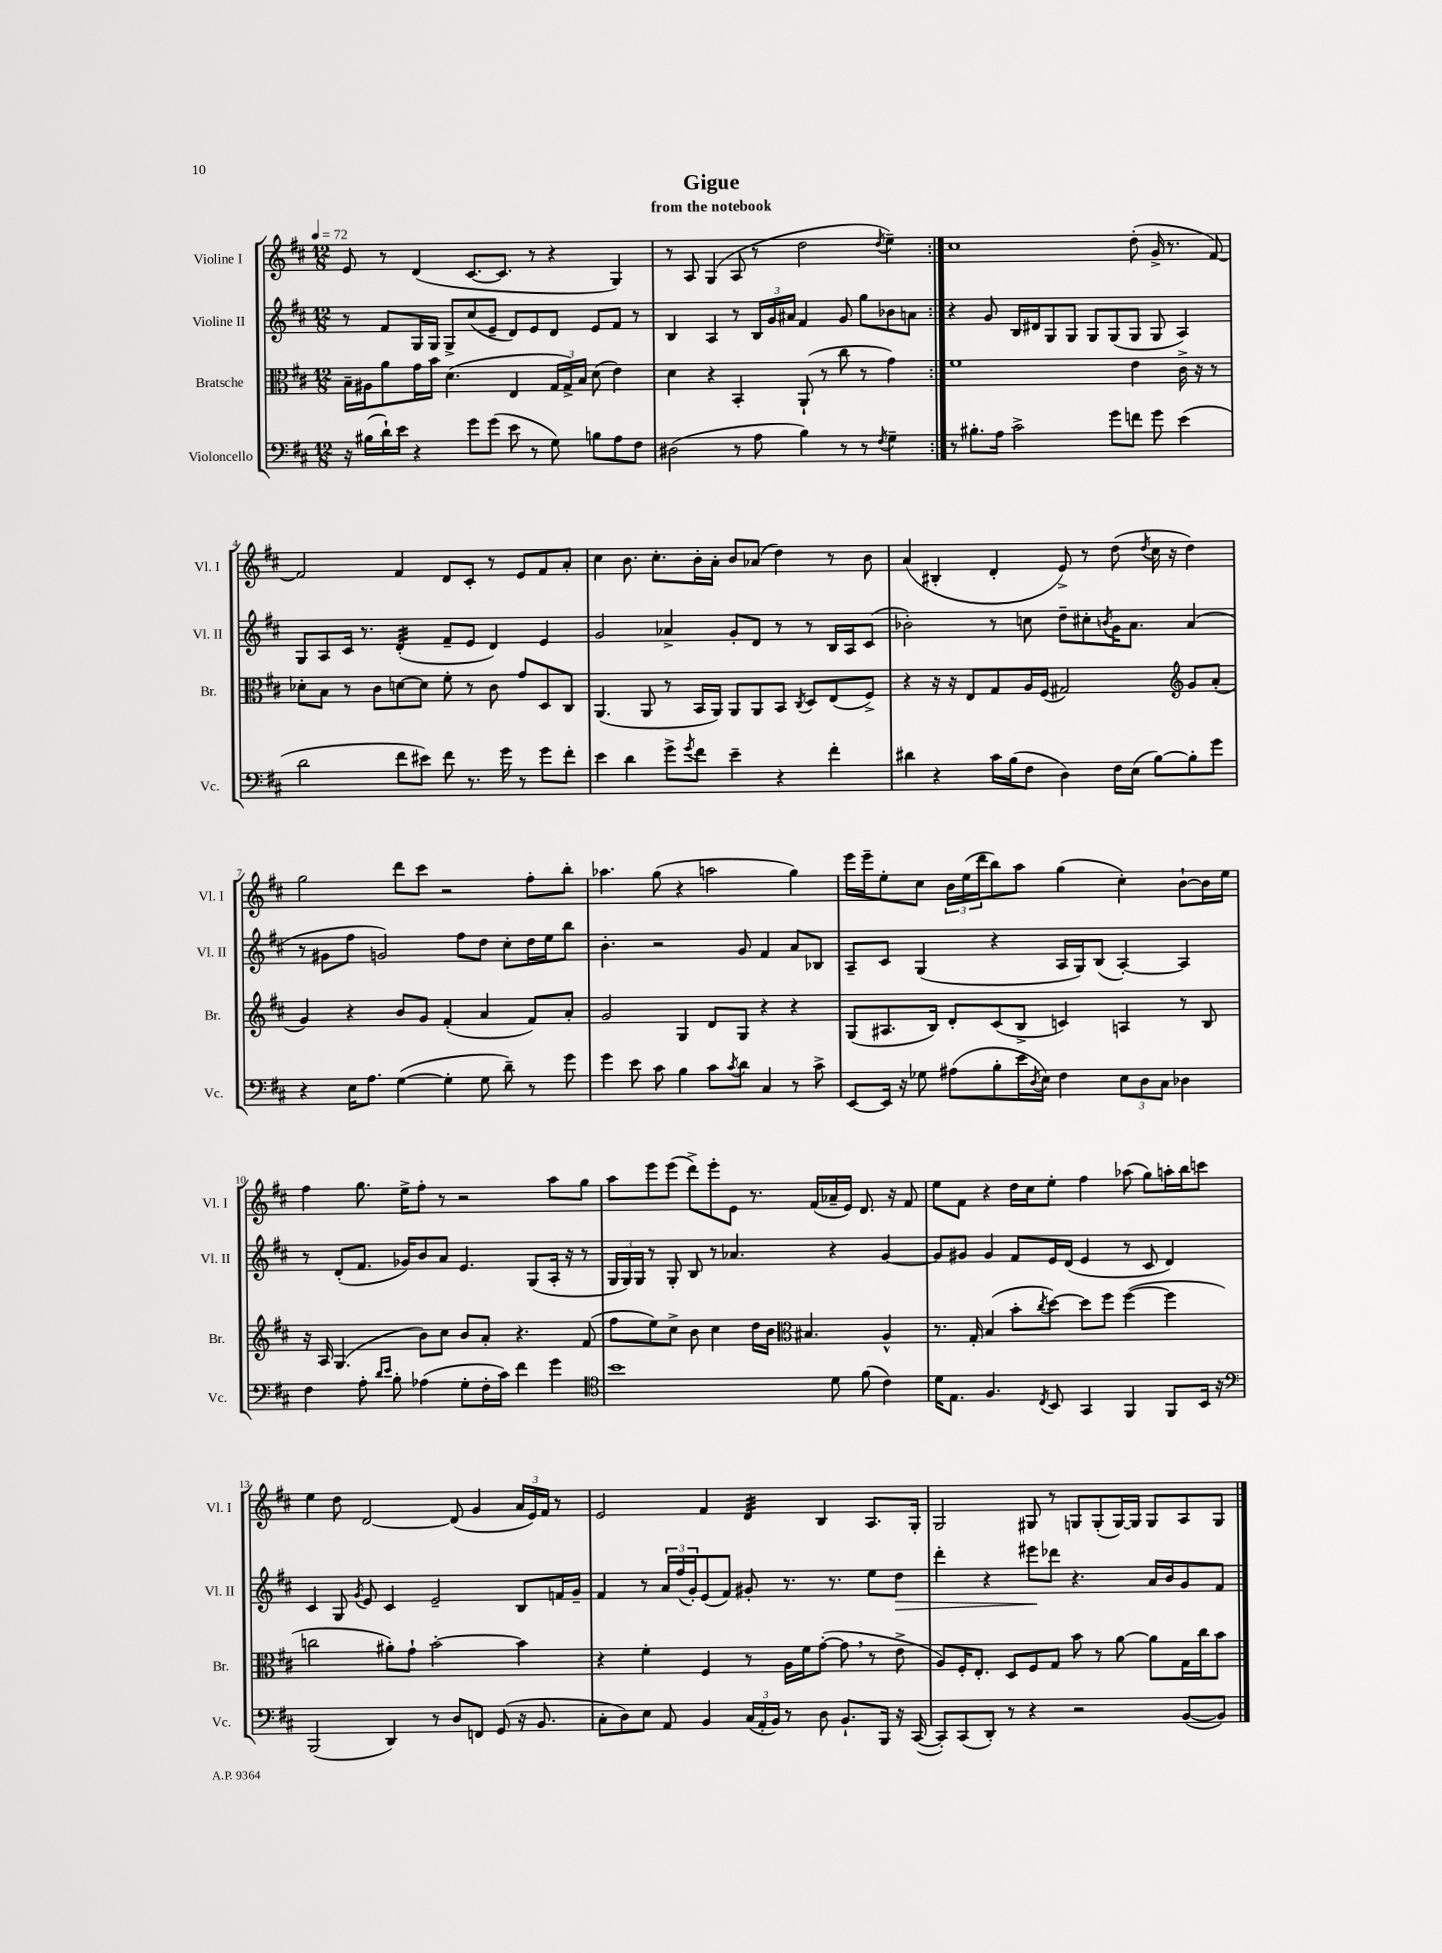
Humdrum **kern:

**kern	**kern	**kern	**kern
*staff4	*staff3	*staff2	*staff1
*clefF4	*clefC3	*clefG2	*clefG2
*k[f#c#]	*k[f#c#]	*k[f#c#]	*k[f#c#]
*M12/8	*M12/8	*M12/8	*M12/8
*MM72	*MM72	*MM72	*MM72
16r	16B~	8r	8e
(16B#	16A#	.	.
16d`)	8a	8f#	8r
16e	.	.	.
4r	16g	16G	(4d
.	16b	16G	.
.	(4.d	8G^	.
8g	.	(8cc#	[8.c#
(8g	.	8e~	.
.	.	.	8.c#]
8e	4E	8d)	.
8r	.	8e	8r
8G)	24G	8d	4r
.	24G^)	.	.
.	24B	.	.
8B	(8d	8e	.
8A	4e)	8f#	4G)
8F#	.	8r	.
=	=	=	=
(2D#	4d	4B	8r
.	.	.	8A
.	4r	4A	(4G
8r	4BB'	8r	8A
8A	.	24B	8r
.	.	24g	.
.	.	24a#	.
4B)	(8AA`	4f#	2dd
.	8r	.	.
8r	8cc#	8g	.
8r	8r	8gg	.
8qF#	.	.	8qdd
4G~	4g)	8b-	4ee~)
.	.	8a	.
=:|!	=:|!	=:|!	=:|!
8r	1f#	4r	1cc#
8.B#'	.	.	.
.	.	8g	.
16A	.	.	.
2c#^	.	16B	.
.	.	16d#	.
.	.	8G	.
.	.	8G	.
.	.	8G	.
8g	.	(8G	.
8f	4e	8G	(8dd'
8g	.	8G	16g^
.	.	.	8.r
(4e	16c#^	4A)	.
.	16r	.	.
.	8r	.	[8f#)
=	=	=	=
2d	8d-'	8G	2f#]
.	8B	8A	.
.	8r	16c#	.
.	.	8.r	.
.	8c#	.	.
8f#	[8d	(4d'	4f#
8e#)	8d]	.	.
8f#	8f#'	8f#~	8d
8.r	8r	8e	8c#'
.	8c#	4d)	8r
16g	.	.	.
8r	8g	.	8e
8g	8D	4e	8f#
8f#'	8C#	.	8a'
=	=	=	=
4e	(4.AA	2g	4cc#
4d	.	.	8.b
.	8AA	.	.
.	.	.	8.cc#'
8g^	8r	4a-^	.
8qg	.	.	.
8f#	16BB	.	16b'
.	16AA)	.	16a'
4e~	8AA	8g'	8b
.	8AA	8d	(8a-
4r	8BB	8r	4dd)
.	8qC#	.	.
.	8D	8r	.
4f#'	(8E	16B	8r
.	.	16A	.
.	8F#^)	(8c#	8b
=	=	=	=
4d#	4r	2b-')	(4a
4r	16r	.	4B#'
.	16r	.	.
.	8E	.	.
16c#	8G	8r	4d'
(16B	.	.	.
8F#	16A	8cc	.
.	(16F#	.	.
4D)	2G#)	8dd~	8e^)
.	.	8cc#'	8r
.	.	8qb	.
16F#	.	16g	(8dd
(16E	.	8.a	.
.	.	.	8qdd
[8B)	.	.	16cc#
.	.	.	16r
*	*clefG2	*	*
8B']	8g	(4a	4dd)
8g	(8a'	.	.
=	=	=	=
4r	4g)	8r	2gg
.	.	8g#	.
16E	4r	8ff#	.
8.A	.	.	.
.	.	2g)	.
([4G	8b	.	8ddd
.	8g	.	8ccc#
4G']	(4f#'	.	2r
.	.	8ff#	.
8G	4a	8dd	.
8d~)	.	8cc#'	.
8r	8f#)	16dd	8ff#'
.	.	16ee	.
8g	8a'	8bb	8bb'
=	=	=	=
4g	2g	4.b'	4.aa-
8e	.	.	.
8c#	.	2r	(8gg
4B	4G	.	4r
8c#	8d	.	2aa
8qc#	.	.	.
8d	8G	8g	.
4C#	4r	4f#	.
8r	4r	8a	4gg)
8c#^	.	8B-	.
=	=	=	=
[8EE	(8G	8A~	16eee
.	.	.	16eee~
16EE]	8.A#	8c#	8ee'
16r	.	.	.
8G-	.	(4G	8cc#
.	16B)	.	.
(8A#	8d'	.	24b
.	.	.	(24ee
.	.	.	24ddd
8B'	(8c#	4r	8bb)
16e	8B^	.	8aa
8qD	.	.	.
16E)	.	.	.
4F#	4c)	16A	(4gg
.	.	16G)	.
.	.	(8B	.
12E	4A	[4A')	4cc#')
12D	.	.	.
12C#	.	.	.
4D-	8r	4A]	[8b`
.	8B	.	16b]
.	.	.	16ee
=	=	=	=
4F#	16r	8r	4ff#
.	16A	.	.
.	(4.G	(8d'	.
8A'	.	8.f#	8.gg
16qqd	.	.	.
16qqe	.	.	.
8B'	.	.	.
.	.	16g-)	16ee^
(4A-	8b)	8b	8ff#'
.	8cc#	8a	8r
8G'	8b	4.e	2r
16F#'	8a'	.	.
16c#)	.	.	.
4f#	4.r	.	.
.	.	(8G	.
4g	.	16A'	8aa
.	.	16r	.
.	(8f#	8r	8gg
=	=	=	=
*clefC4	*	*	*
1b	8ff#	24G	8aa
.	.	24G)	.
.	.	24G	.
.	8ee)	8r	8eee
.	8cc#^	8G'	(8eee
.	8b	8B	8ddd^)
.	4cc#	8r	8eee'
.	.	4.a-	8e
.	16dd	.	8.r
.	16b	.	.
*	*clefC3	*	*
.	4.B#	.	.
.	.	.	(16f#
8d	.	4r	16a-~
.	.	.	16e)
(8f#	.	.	8.d
4c#)	4A^^	[4g	.
.	.	.	16r
.	.	.	8f#
=	=	=	=
16d	8.r	8g]	8ee
8.E	.	.	.
.	.	8g#	8f#
.	16G'	.	.
4.F#	(4B	4g#	4r
.	8b'	8f#	16dd
.	.	.	16cc#
8qC#	8qcc#	.	.
8BB	[8dd)	16e	8ee'
.	.	(16d	.
4GG	8dd]	4e	4ff#
.	8ff#	.	.
4FF#	([4ff#	8r	(8aa-
.	.	8c#	8gg)
8FF#	4ff#]	4d)	16aa'
.	.	.	16bb
16BB	.	.	8ccc
16r	.	.	.
=	=	=	=
*clefF4	*	*	*
(2BBB	2cc	4c#	4ee
.	.	8G	8dd
.	.	8qg	.
.	.	8e	[2d
4DD)	8a#')	4c#	.
.	8g`	.	.
8r	[2b'	2e~	.
8D	.	.	(8d]
8FF	.	.	4g
(8GG	.	.	.
16r	4b]	8B	24a
.	.	.	24e)
8.BB	.	.	.
.	.	.	24f#
.	.	16f	8r
.	.	16g~	.
=	=	=	=
8C#'	4r	4f#	2e
8D)	.	.	.
8E	4f#'	8r	.
8AA	.	24a	.
.	.	(24ff#	.
.	.	24g')	.
4BB	4F#	(8e	4f#
.	.	8f#)	.
(24C#	8r	8g#'	4d
24AA'	.	.	.
24BB)	.	.	.
8r	16A	8.r	.
.	16f#	.	.
8D	([8g'	.	4B
.	.	8.r	.
8.BB`	8g]	.	.
.	8r	8ee	8.A
16BBB	.	.	.
16r	8e^	8dd	.
([16CC#	.	.	16G'
=	=	=	=
8CC#'])	8A)	4ddd'	2G
(8CC#	16F#'	.	.
.	8.E'	.	.
8DD')	.	4r	.
8r	8D	.	.
4r	8F#	8eee#	8G#
.	8G	8ddd-	8r
2r	8b	4.r	8G
.	8r	.	(8G'
.	[8a	.	[16G)
.	.	.	16G]
.	8a]	16a	8G
.	.	16b	.
([8BB	16G	8g	8A
.	16cc#	.	.
8BB])	8b	8f#	8G
==	==	==	==
*-	*-	*-	*-
